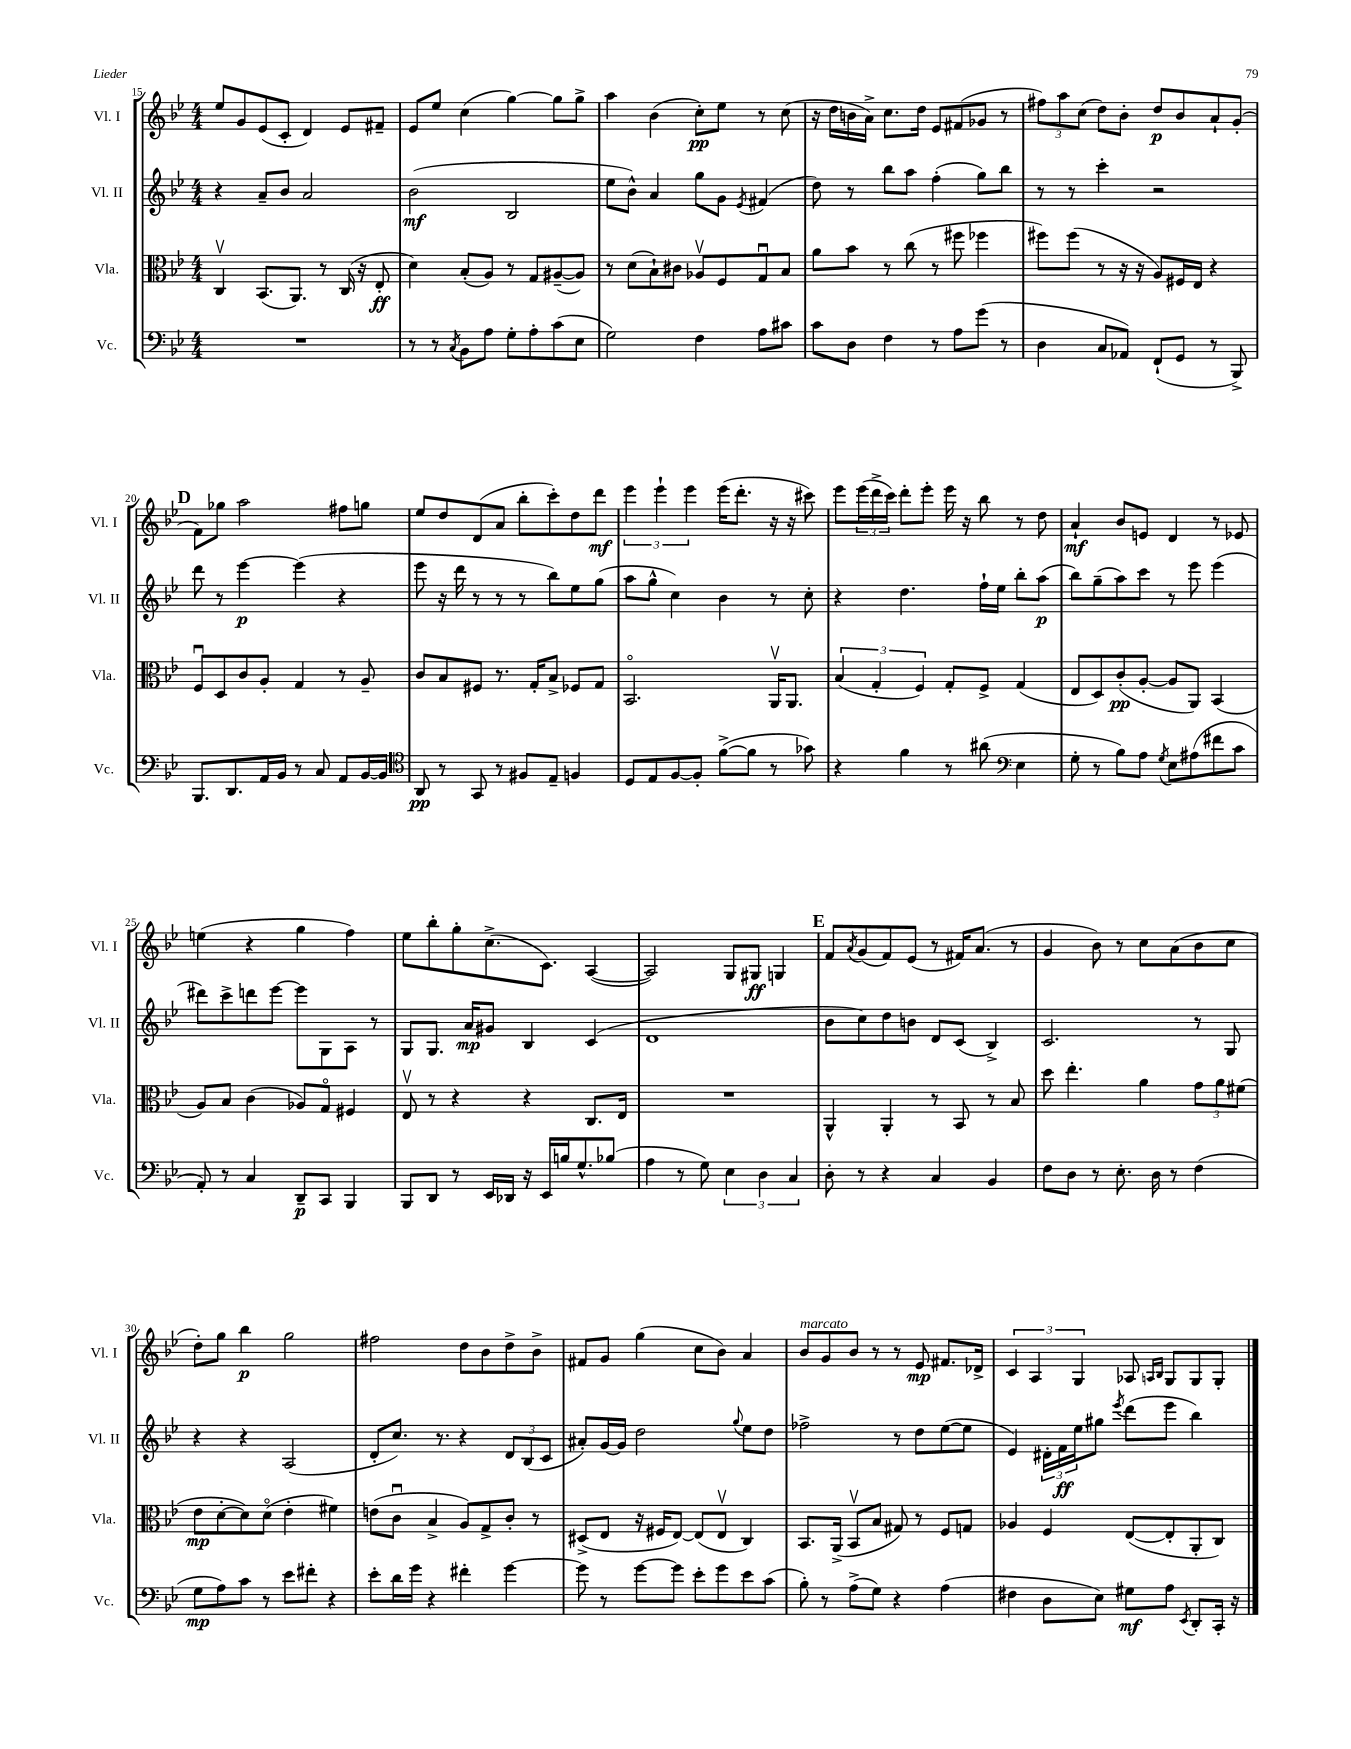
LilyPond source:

<<
\new StaffGroup <<
\new Staff = "s0" \with { instrumentName = "Vl. I" shortInstrumentName = "Vl. I" } {
    \clef treble \key bes \major \numericTimeSignature \time 4/4
    ees''8 g'8 ees'8( c'8-. d'4) ees'8 fis'8-- |
    ees'8 ees''8 c''4( g''4~) g''8 g''8-> |
    a''4 bes'4( c''8-.\pp) ees''8 r8 c''8( |
    r16 d''16 b'16 a'16->) c''8. d''16 ees'8 fis'8( ges'8 r8 |
    \tuplet 3/2 { fis''8) a''8 c''8( } d''8) bes'8-. d''8\p bes'8 a'8-! g'8-.( |
    \mark \markup { \bold "D" } f'8) ges''8 a''2 fis''8 g''8 |
    ees''8 d''8 d'8( a'8 bes''8-. c'''8-.) d''8 d'''8\mf |
    \tuplet 3/2 { ees'''4 ees'''4-! ees'''4 } ees'''16( d'''8.-. r16 r16 cis'''8) |
    ees'''8 \tuplet 3/2 { ees'''16( d'''16-> c'''16) } d'''8-. ees'''8-. ees'''16 r16 bes''8 r8 d''8 |
    a'4-!\mf bes'8 e'8 d'4 r8 ees'8 |
    e''4( r4 g''4 f''4) |
    ees''8 bes''8-. g''8-. c''8.->( c'8.) a4~( |
    a2) g8 gis8\ff g4 |
    \mark \markup { \bold "E" } f'8 \acciaccatura { a'8 } g'8( f'8) ees'8( r8 fis'16) a'8.( r8 |
    g'4 bes'8) r8 c''8 a'8( bes'8 c''8 |
    d''8-.) g''8 bes''4\p g''2 |
    fis''2 d''8 bes'8 d''8-> bes'8-> |
    fis'8 g'8 g''4( c''8 bes'8) a'4 |
    bes'8^\markup { \italic "marcato" } g'8 bes'8 r8 r8 ees'8\mp fis'8. des'16-> |
    \tuplet 3/2 { c'4 a4 g4 } aes8 \grace { a16 bes16 } g8 g8 g8-. \bar "|." |
}
\new Staff = "s1" \with { instrumentName = "Vl. II" shortInstrumentName = "Vl. II" } {
    \clef treble \key bes \major \numericTimeSignature \time 4/4
    r4 a'8-- bes'8 a'2 |
    bes'2\mf( bes2 |
    ees''8 bes'8-^) a'4 g''8 g'8 \acciaccatura { ees'8 } fis'4( |
    d''8) r8 bes''8 a''8 f''4-.( g''8) bes''8 |
    r8 r8 c'''4-. r2 |
    \mark \markup { \bold "D" } d'''8 r8 ees'''4~\p ees'''4( r4 |
    ees'''8 r16 d'''16 r8 r8 r8 bes''8) ees''8 g''8( |
    a''8 g''8-^ c''4) bes'4 r8 c''8-. |
    r4 d''4. f''16-! ees''16 bes''8-. a''8\p( |
    bes''8) g''8--( a''8) c'''8 r8 ees'''8 ees'''4( |
    dis'''8) c'''8-> d'''8 ees'''8~ ees'''8 g8 a8 r8 |
    g8 g8. a'16\mp gis'8 bes4 c'4( |
    d'1 |
    \mark \markup { \bold "E" } bes'8 c''8) d''8 b'8 d'8 c'8( bes4->) |
    c'2. r8 g8 |
    r4 r4 a2( |
    d'8-. c''8.) r8. r4 \tuplet 3/2 { d'8 bes8( c'8 } |
    ais'8-.) g'16~ g'16 d''2 \appoggiatura { g''8 } ees''8 d''8 |
    fes''2-> r8 d''8 ees''8~( ees''8 |
    ees'4) \tuplet 3/2 { dis'16-. f'16\ff ees''16 } gis''8 \acciaccatura { ees'''8 } d'''8( ees'''8 bes''4) \bar "|." |
}
\new Staff = "s2" \with { instrumentName = "Vla." shortInstrumentName = "Vla." } {
    \clef alto \key bes \major \numericTimeSignature \time 4/4
    c4\upbow bes,8.( a,8.) r8 c16( r16 ees8-.\ff |
    d'4) bes8-.( a8) r8 g8 ais8~--( ais8) |
    r8 d'8( bes8-!) cis'8 aes8\upbow f8 g8\downbow bes8 |
    a'8 bes'8 r8 c''8( r8 fis''8 fes''4 |
    fis''8) fis''8( r8 r16 r16 a8) fis16 ees16 r4 |
    \mark \markup { \bold "D" } f8\downbow d8 c'8 a8-. g4 r8 a8-- |
    c'8 bes8 fis8 r8. g16-. bes8-> fes8 g8 |
    bes,2.\flageolet a,16\upbow a,8. |
    \tuplet 3/2 { bes4( g4-. f4) } g8-. f8-> g4( |
    ees8 d8) c'8-.\pp( a8~-. a8 a,8) bes,4( |
    a8) bes8 c'4( aes8) g8\flageolet fis4 |
    ees8\upbow r8 r4 r4 c8. ees16 |
    R1 |
    \mark \markup { \bold "E" } a,4-^ a,4-. r8 bes,8 r8 bes8 |
    d''8 ees''4.-. a'4 \tuplet 3/2 { g'8 a'8 fis'8( } |
    ees'8\mp d'8~-. d'8) d'8\flageolet( ees'4-. fis'4) |
    e'8( c'8\downbow bes4-> a8) g8-> c'8-. r8 |
    dis8->( ees8 r16 fis16 ees8~) ees8( ees8\upbow c4) |
    bes,8. a,16->( bes,8\upbow bes8 gis8) r8 f8 g8 |
    aes4 f4 ees8~( ees8-. a,8-. c8) \bar "|." |
}
\new Staff = "s3" \with { instrumentName = "Vc." shortInstrumentName = "Vc." } {
    \clef bass \key bes \major \numericTimeSignature \time 4/4
    R1 |
    r8 r8 \acciaccatura { c8 } bes,8 a8 g8-. a8-. c'8( ees8 |
    g2) f4 a8 cis'8 |
    c'8 d8 f4 r8 a8 g'8( r8 |
    d4 c8 aes,8) f,8-!( g,8 r8 bes,,8->) |
    \mark \markup { \bold "D" } bes,,8. d,8. a,16 bes,16 r8 c8 a,8 bes,16~ bes,16 |
    \clef tenor a,8\pp r8 g,8 r8 fis8 ees8-- f4 |
    d8 ees8 f8~ f8-. f'8~->( f'8 r8 ges'8) |
    r4 f'4 r8 ais'8( \clef bass ees4 |
    g8-. r8 bes8) a8 \acciaccatura { g8 } ees8 ais8( fis'8 c'8 |
    a,8-.) r8 c4 d,8--\p c,8 bes,,4 |
    bes,,8 d,8 r8 ees,16 des,16 r16 ees,16 b16 g8.-^ bes8( |
    a4 r8 g8) \tuplet 3/2 { ees4 d4 c4 } |
    \mark \markup { \bold "E" } d8-. r8 r4 c4 bes,4 |
    f8 d8 r8 ees8.-. d16 r8 f4( |
    g8\mp a8) c'8 r8 ees'8 fis'8-. r4 |
    ees'8-. d'16 g'16 r4 fis'4-. g'4~ |
    g'8 r8 g'8~ g'8 ees'8-. g'8 ees'8 c'8( |
    bes8-.) r8 a8->( g8) r4 a4( |
    fis4 d8 ees8) gis8\mf a8 \acciaccatura { ees,8 } d,8-. c,16-. r16 \bar "|." |
}
>>
>>
\layout { \context { \Score currentBarNumber = #15 } }
